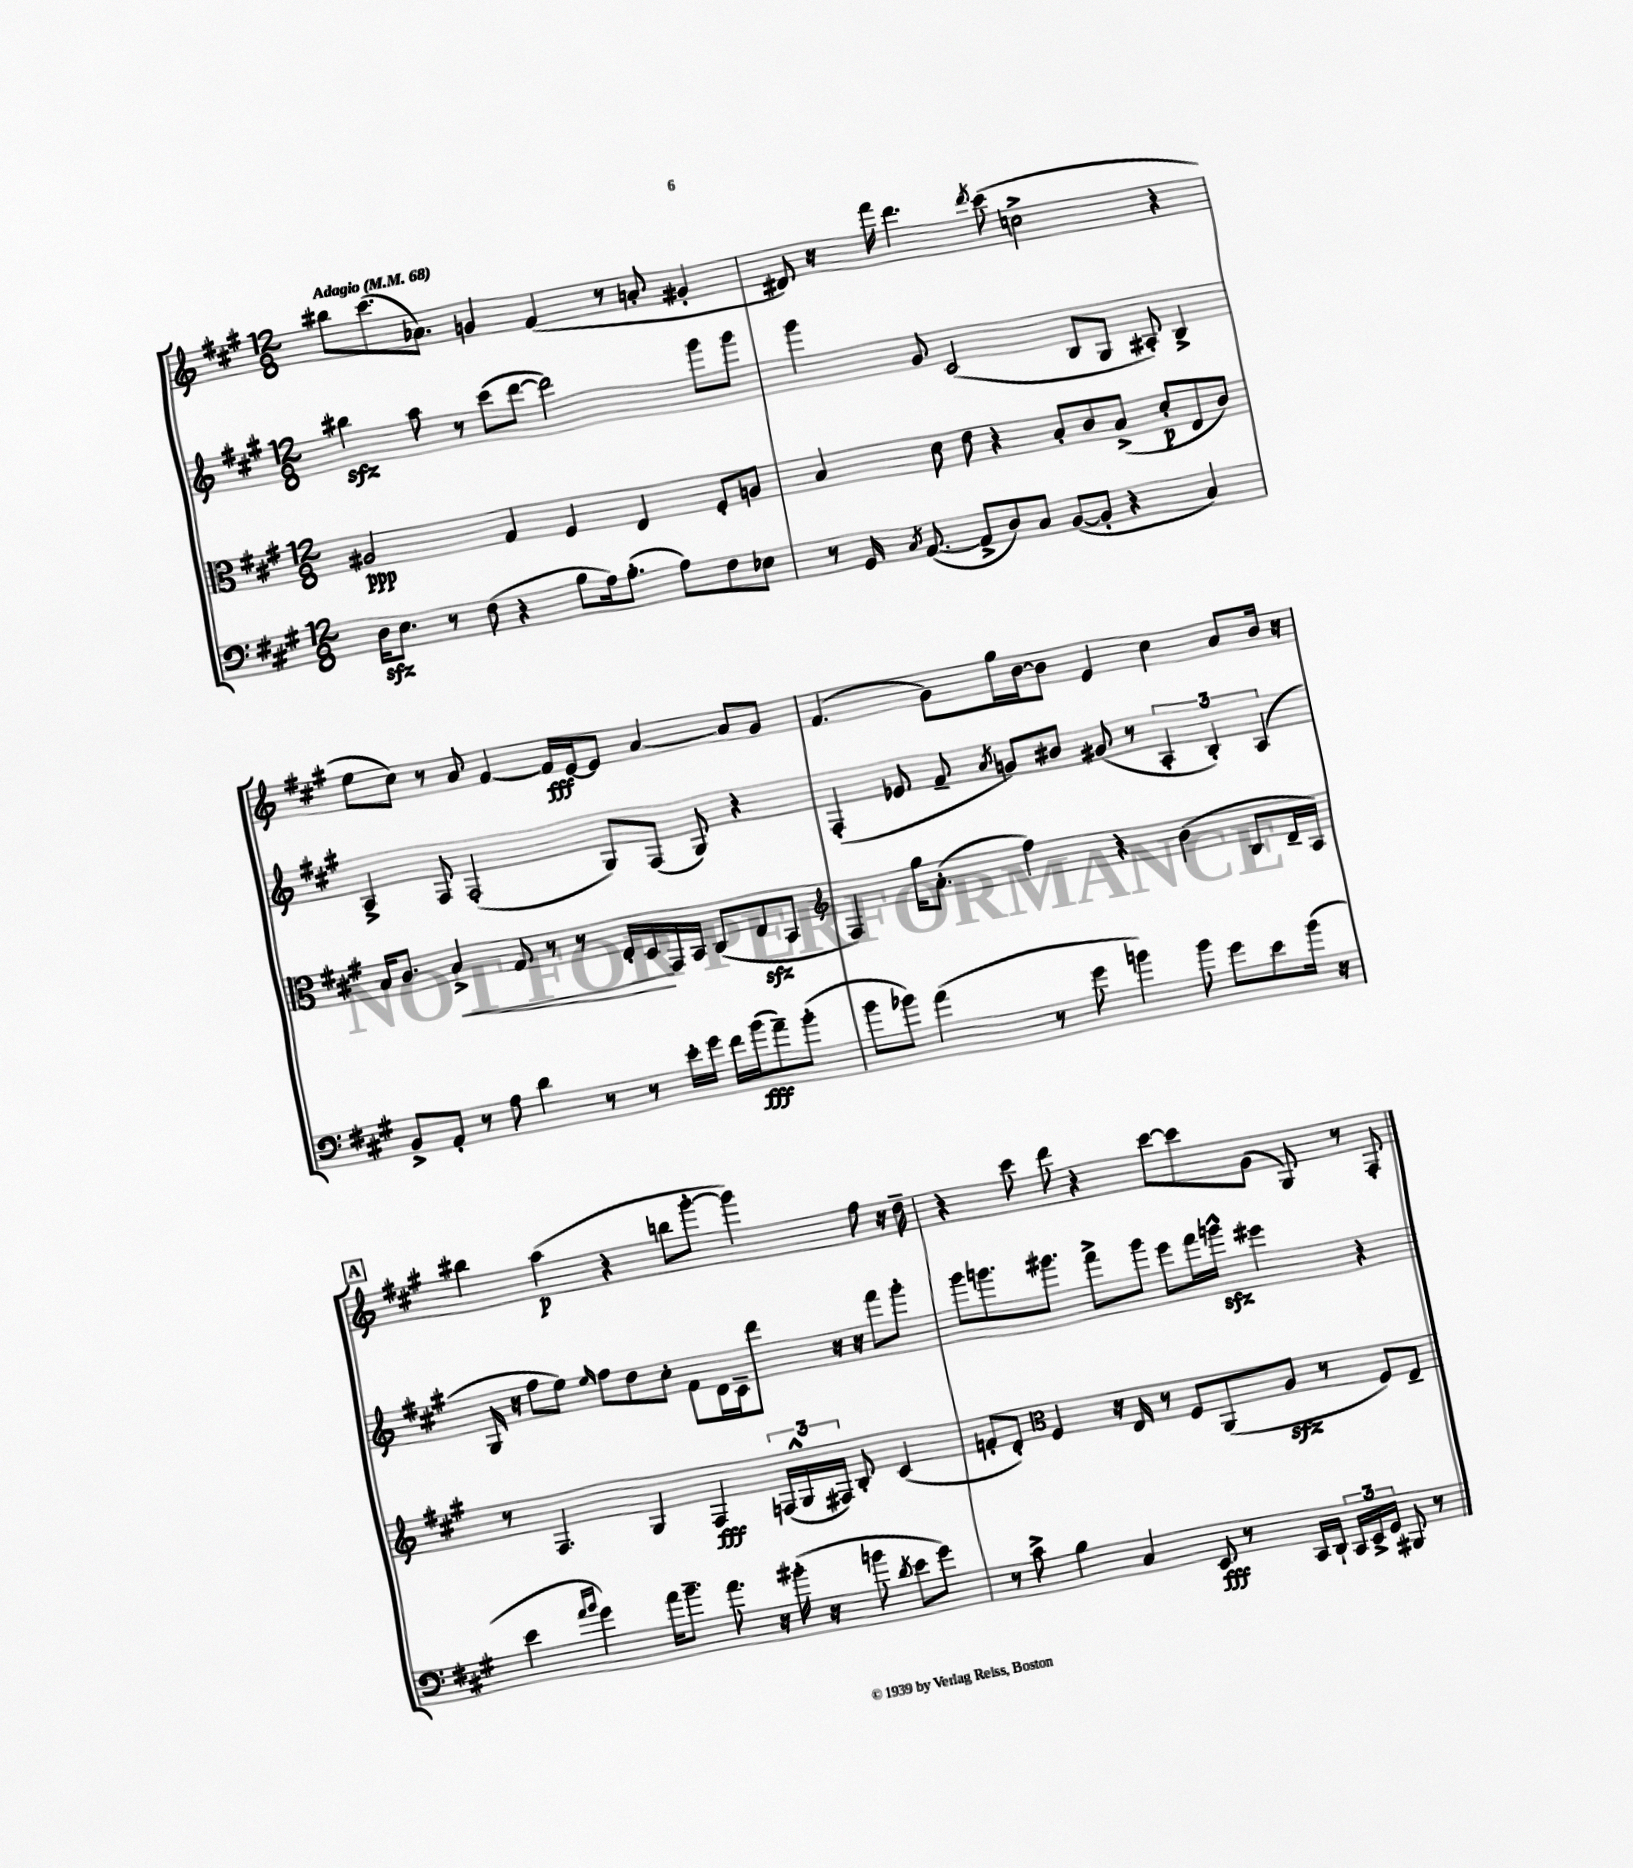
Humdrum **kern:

**kern	**kern	**kern	**kern
*staff4	*staff3	*staff2	*staff1
*clefF4	*clefC3	*clefG2	*clefG2
*k[f#c#g#]	*k[f#c#g#]	*k[f#c#g#]	*k[f#c#g#]
*M12/8	*M12/8	*M12/8	*M12/8
*MM68	*MM68	*MM68	*MM68
16D	2A#	4bb#	8bb#
8.E	.	.	.
.	.	.	(8.ccc#
8r	.	8aa	.
.	.	.	8.a-)
(8F#	.	8r	.
4r	4G#	(8ccc#	4g
.	.	[8ddd	.
8B	4F#	2ddd])	(4f#
16A)	.	.	.
(8.B'	.	.	.
.	4E	.	8r
8A)	.	.	8a'
8F#	8F#'	8ggg#	4g#'
8E-	8A	8ggg#	.
=	=	=	=
8r	4B	4ggg#	8d#)
16GG#	.	.	16r
8qC#	.	.	.
([8.AA	.	.	16fff#
.	8d	8g#	4.ddd
8AA^]	8e	(2c#	.
8D)	4r	.	.
.	.	.	8qddd
8C#	.	.	(8ccc#
([8BB	8B'	.	2cc^
8BB']	8c#	8B	.
4r	(8B^	8G#	.
.	8d'	8A#')	.
4C#)	8E	4B^	4r
.	8c#)	.	.
=	=	=	=
8BB^	16B	4A^	8ee
.	8.c#	.	.
8AA'	.	.	8cc#)
8r	4B^	8F#	8r
8A	.	(2F#'	8a
4d	8G#	.	[4f#
.	8r	.	.
8r	8r	.	16f#]
.	.	.	[16e
8r	16E'	8G#)	8e]
.	16D	.	.
16e'	16GG#	(8F#	[4a
16g#	16BB	.	.
16f#	(8C#	8G#)	.
(16b	.	.	.
8a~)	8E	4r	8a]
(8b'	8BB	.	8g#
=	=	=	=
*	*clefG2	*	*
8b	4F#)	(4F#'	(4.f#
8b-)	.	.	.
(4a	16gg#	8e-	.
.	(8.a'	.	.
.	.	8f#~	8g#)
.	.	8qa	.
8r	4ff#)	8g)	16gg#
.	.	.	[16b
8g#	.	8b#	8b]
4b)	4r	(8g#	4e
.	.	8r	.
8b	(4b	6A'	4cc#
8g#	.	.	.
.	.	6B')	.
8e	8B	.	8a
.	.	(6A	.
(16b	16d~	.	16b
16r	16A)	.	16r
=	=	=	=
4e	8r	16G#	4bb#
.	.	16r	.
.	4.F#	8ff#	.
16qqa	.	.	.
16qqb	.	.	.
4g#)	.	8ee)	(4aa
.	.	16qqee	.
.	.	8ff#	.
16a	4G#	8dd	4r
8.b~	.	.	.
.	.	8cc#'	.
8.a	4F#	8f#	8bb
.	.	16d	[8ggg#'
16r	.	16c#~	.
(16b#'	(24F	8ddd	4ggg#])
.	24G#^^	.	.
16r	.	.	.
.	24F#)	.	.
8b	8B'	16r	.
.	.	16r	.
8qd	.	.	.
8e	(4c#	8fff#	8ff#
8g#)	.	8ggg#'	16r
.	.	.	16dd~
=	=	=	=
8r	8f'	8ggg#	4r
8c#^	8d')	8.ggg	.
*	*clefC3	*	*
4B	4F#	.	8ccc#
.	.	8.ggg#	.
.	.	.	8ddd
4C#	16r	8fff#^	4r
.	16E	.	.
.	8r	8ggg#	.
8EE	8F#	8eee	[8ccc#
8r	(8AA	16fff#	8ccc#]
.	.	16ggg^^	.
16CC#	8A	4eee#	(8g#
16DD`	.	.	.
24CC#	8r	.	8G#)
24EE^	.	.	.
24GG#	.	.	.
8BBB#	8F#)	4r	8r
8r	8E~	.	8F#'
==	==	==	==
*-	*-	*-	*-
